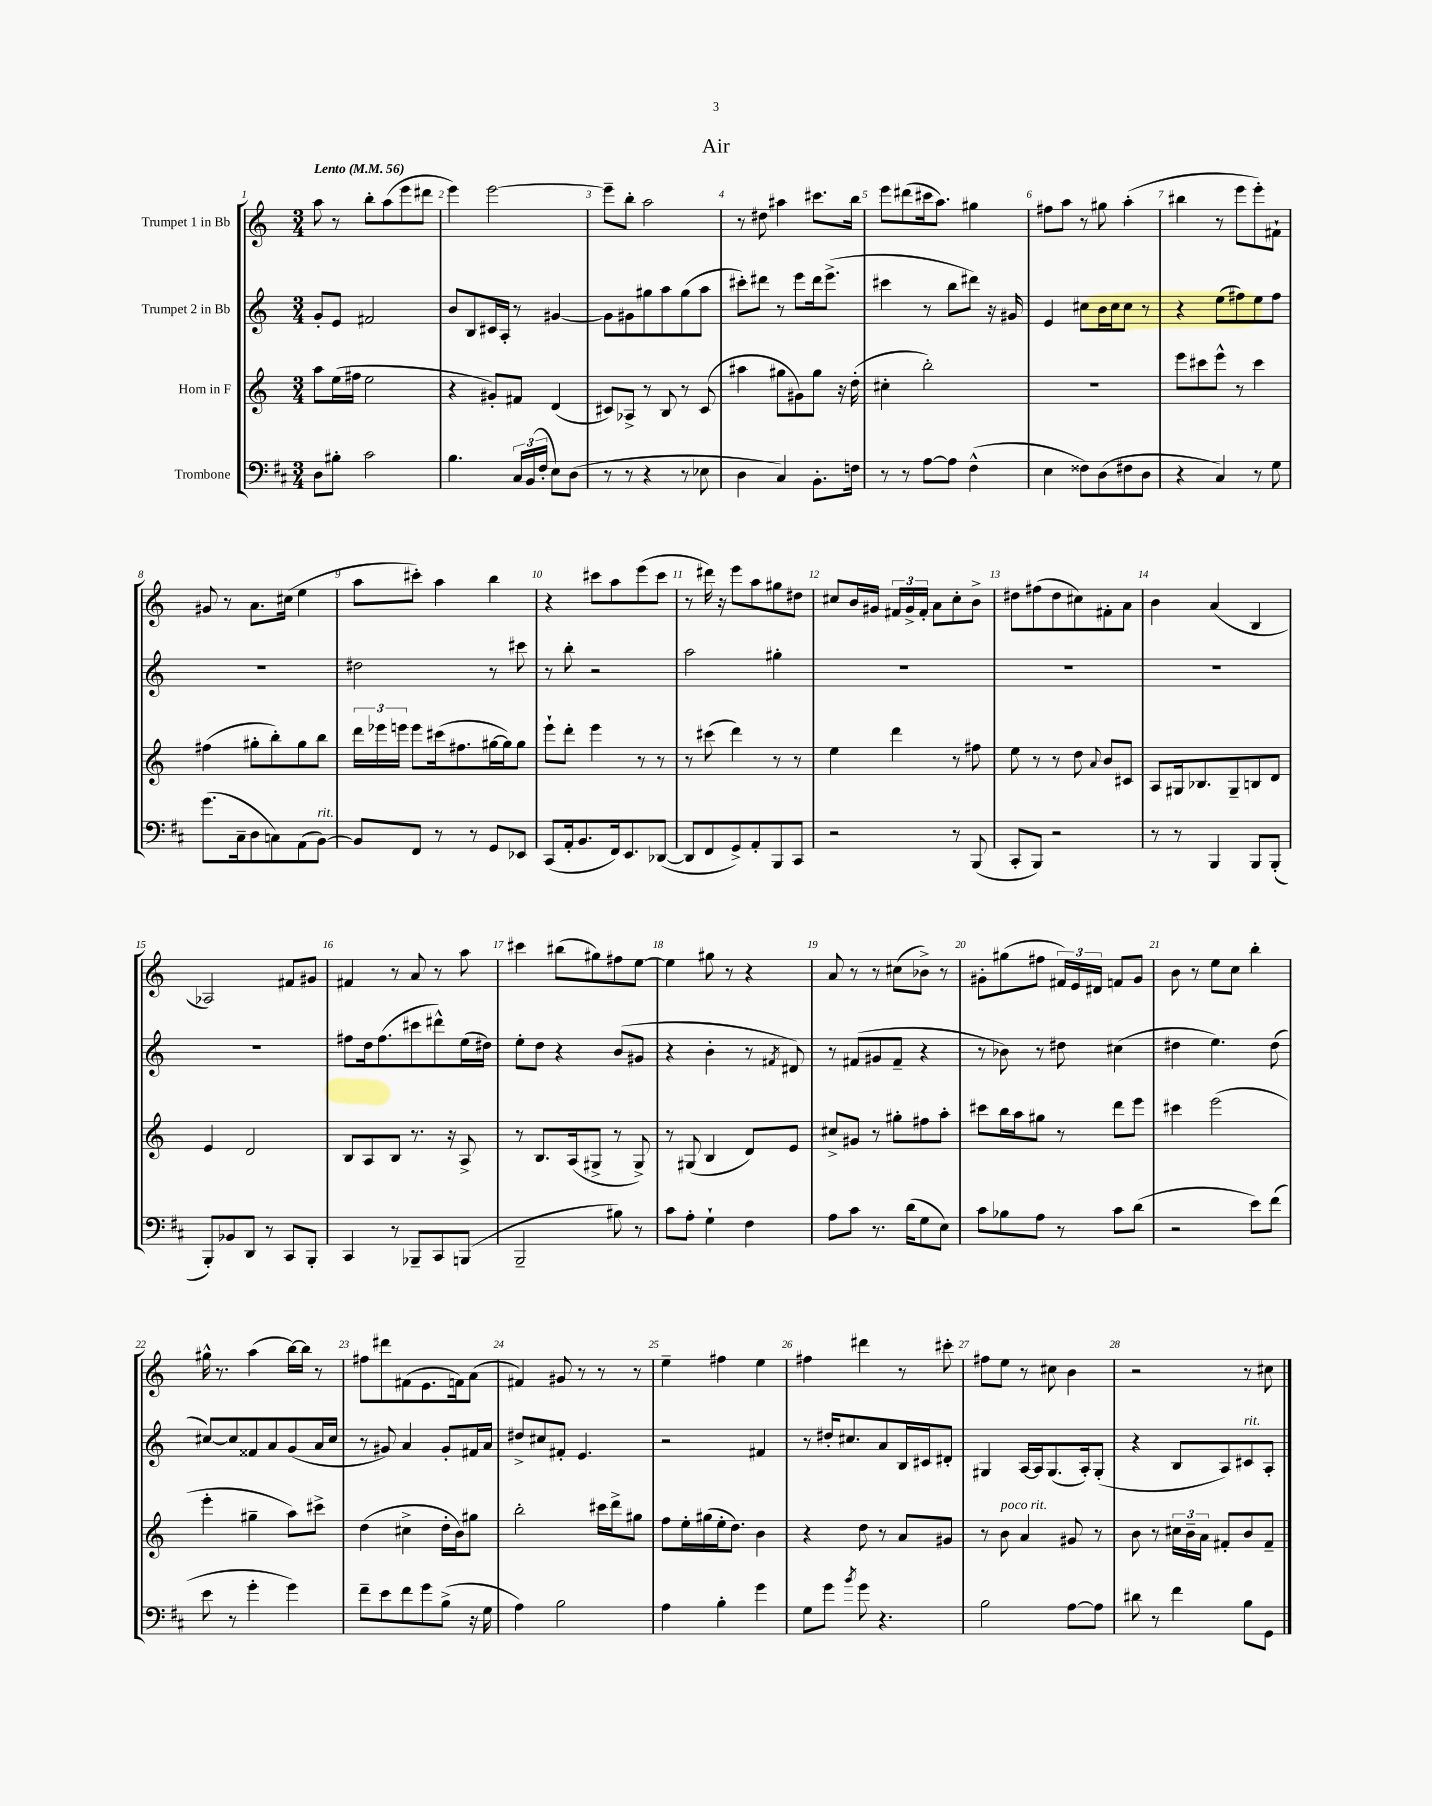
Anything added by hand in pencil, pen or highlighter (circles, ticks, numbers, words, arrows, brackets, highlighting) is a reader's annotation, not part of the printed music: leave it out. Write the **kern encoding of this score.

**kern	**kern	**kern	**kern
*part4	*part3	*part2	*part1
*staff4	*staff3	*staff2	*staff1
*I"Trombone	*I"Horn in F	*I"Trumpet 2 in Bb	*I"Trumpet 1 in Bb
*clefF4	*clefG2	*clefG2	*clefG2
*k[f#c#]	*k[]	*k[]	*k[]
*M3/4	*M3/4	*M3/4	*M3/4
*MM56	*MM56	*MM56	*MM56
=1	=1	=1	=1
!	!	!	!LO:TX:a:B:t=Lento
8D\L	8aa\L	8g'/L	8aa\
8B#X'\J	(16ee\L	8e/J	8r
.	16ff#X\JJ	.	.
2c#\	2ee\	2f#X/	8bb'\L
.	.	.	(8aa\
.	.	.	8eee\
.	.	.	8ddd#X\J
=2	=2	=2	=2
4.B\	4r	8b/L	4eee\)
.	.	8B/	.
.	8g#X'/L)	16c#X/L	[2eee\
.	.	16A'/JJ	.
24C#/LL	8f#X/J	8r	.
(24BB/	.	.	.
24F#'/JJ	.	.	.
8E\L)	(4d/	[4g#X/	.
(8D\J	.	.	.
=3	=3	=3	=3
8r	8c#X/L)	8g#\L]	8eee~\L]
8r	8A-X^/J	8g#X\	8bb'\J
4r	8r	8gg#X\	2aa\
.	8B/	8aa\	.
8r	8r	(8gg#\	.
8E-X\	(8c#/	8aa\J	.
=4	=4	=4	=4
4D\	4aa#X\	8ccc#X'\L)	8r
.	.	8ddd#X\J	8dd#X\
4C#/)	8gg#X\L	8r	4aa#X\
.	8g#X\)	8eee\L	.
8.BB'\L	8gg#\J	16ddd#\k	8.ccc#X\L
.	.	(8.eee^\J	.
.	16r	.	.
16Fn\Jk	(16dd'\	.	16bb\Jk
=5	=5	=5	=5
8r	4cc#X'\	4ccc#X\	8eee\L
8r	.	.	(8ddd#X\
[8A\L	2bb'\)	8r	16ccc#X\k
.	.	.	8.aa\J)
8A\J]	.	8bb\L	.
(4F#^^\	.	8ddd#X\J)	4gg#X\
.	.	16r	.
.	.	16g#X/	.
=6	=6	=6	=6
4E\	2.r	4e/	8ff#X\L
.	.	.	8aa\J
8F##X\L)	.	8cc#X\L	8r
(8D\	.	16b\L	8gg#X\
.	.	16cc#\J	.
8F#X\	.	8cc#\J	(4aa'\
8D\J	.	8r	.
=7	=7	=7	=7
4r	8eee\L	4r	4bb#X\
.	8ccc#X\	.	.
4C#/)	8eee^^\J	(8ee\L	8r
.	8r	8ff#X\)	8eee\L
8r	4ccc#\	8ee\	8eee'\)
8G\	.	8ff#\J	8f#X`\J
!!LO:LB:g=z
=8	=8	=8	=8
(8.g\L	(4ff#X\	2.r	8g#X/
.	.	.	8r
16C#~\k	.	.	.
8D\	8gg#X'\L	.	8.a\L
8Cn\)	8bb'\)	.	.
.	.	.	(16cc#X\Jk
(8AA\	8gg#\	.	4ee\
!LO:TX:a:i:t=rit.	!	!	!
[8BB\J)	8bb\J	.	.
=9	=9	=9	=9
8BB/L]	24ddd\LL	2dd#X\	8aa\L
.	24eee-X\	.	.
.	24eeen\JJ	.	.
8FF#/J	8eee\L	.	8ccc#X'\J)
8r	(16ccc#X\k	.	4aa\
.	8.ff#X\	.	.
8r	.	.	.
8GG/L	[16gg#X\L	8r	4bb\
.	16gg#\J])	.	.
8EE-X/J	8gg#\J	8ccc#X\	.
=10	=10	=10	=10
(8CC#/L	8eee`\L	8r	4r
16AA'/k	8ddd'\J	8bb'\	.
8.BB/	.	.	.
.	4eee\	2r	8ccc#X\L
16FF#/k)	.	.	8aa\
8.EE/	.	.	.
.	8r	.	(8eee\
([8DD-X/J	8r	.	8ccc#\J
=11	=11	=11	=11
8DD-/L]	8r	2aa\	8r
8FF#/	(8ccc#X\	.	16ddd#X\)
.	.	.	16r
8GG^/)	4ddd\)	.	8eee\L
8AA'/	.	.	8aa\
8BBB/	8r	4gg#X'\	8gg#X\
8CC#/J	8r	.	8dd#X\J
=12	=12	=12	=12
2r	4ee\	2.r	8cc#X/L
.	.	.	16b/L
.	.	.	16g#X/JJ
.	4ddd\	.	24f#X/LL
.	.	.	24g#^/
.	.	.	24f#'/JJ
.	.	.	8a\L
8r	8r	.	8cc#'\
(8BBB/	8ff#X\	.	8b^\J
=13	=13	=13	=13
8CC#'/L	8ee\	2.r	8dd#X\L
8BBB/J)	8r	.	(8ff#X\
2r	8r	.	8dd#\
.	8dd\	.	8cc#X\)
.	8qqa/	.	.
.	8b/L	.	8f#X'\
.	8c#X/J	.	8a\J
=14	=14	=14	=14
8r	8A/L	2.r	4b\
8r	16G#X/k	.	.
.	8.B-X/	.	.
4BBB/	.	.	(4a/
.	8G#~/	.	.
8BBB/L	8Bn/	.	4B/
(8BBB'/J	8d/J	.	.
!!LO:LB:g=z
=15	=15	=15	=15
8BBB'/L)	4e/	2.r	2A-X/)
8BB-X/	.	.	.
8DD/J	2d/	.	.
8r	.	.	.
8CC#/L	.	.	8f#X/L
8BBB'/J	.	.	8g#X/J
=16	=16	=16	=16
4CC#/	8B/L	8ff#X\L	4f#X/
.	8A/	16dd\k	.
.	.	(8.ff#\	.
8r	8B/J	.	8r
8BBB-X~/L	8.r	8ccc#X\	8a/
8CC#/	.	8ddd#X^^\)	8r
.	16r	.	.
(8BBBn/J	8A^/	(16ee\L	8aa\
.	.	16dd#X\JJ)	.
=17	=17	=17	=17
2BBB~/	8r	8ee'\L	4ccc#X\
.	8.B/L	8dd\J	.
.	.	4r	(8bb#X\L
.	(16A/k	.	.
.	8G#X^/J	.	8gg#X\)
8B#X\)	8r	(8b/L	8ff#X\
8r	8G#^/)	8g#X/J	[8ee\J
=18	=18	=18	=18
8c#\L	8r	4r	4ee\]
8A'\J	(8G#X/	.	.
4G`\	4B/	4b'\	8gg#X\
.	.	.	8r
4F#\	8d/L)	8r	4r
.	.	8qf#X/	.
.	8e/J	8d#X/)	.
=19	=19	=19	=19
8A\L	8cc#X^/L	8r	8a/
8c#\J	8g#X/J	(8f#X/L	8r
8.r	8r	8g#X/	8r
.	8gg#X'\L	8f#~/J	(8cc#X\L
(16d\KL	.	.	.
8G\	8ff#X\	4r	8b-X^\J)
8E\J)	8aa'\J	.	8r
=20	=20	=20	=20
8c#\L	8ccc#X\L	8r	8g#X'\L
8B-X\	16bb\L	8b-X\)	(8gg#X\
.	16aa\J	.	.
8A\J	8gg#X\J	8r	8ff#X\J
8r	8r	8dd#X\	24f#X/LL)
.	.	.	24e/
.	.	.	24d#X/JJ
8c#\L	8ddd\L	(4cc#X\	8fn/L
(8d\J	8eee\J	.	8g#/J
=21	=21	=21	=21
2r	4ccc#X\	4dd#X\	8b\
.	.	.	8r
.	(2eee\	4.ee\)	8ee\L
.	.	.	8cc\J
8e\L)	.	.	4bb'\
(8f#\J	.	(8dd#\	.
!!LO:LB:g=z
=22	=22	=22	=22
8e\	4eee'\	[8cc#X/L)	16gg#X^^\
.	.	.	8.r
8r	.	8cc#/]	.
4g'\	4gg#X~\	8f##X/	(4aa\
.	.	8a/	.
4g\)	8aa\L)	(8g/	[16bb\LL)
.	.	.	16bb\JJ]
.	8ccc#X^\J	16a/L	8r
.	.	16cc#/JJ	.
=23	=23	=23	=23
8f#~\L	(4dd\	8r	8ff#X\L
8e\	.	8g#X/)	8ddd#X\
8f#\	4cc#X^\	4a/	(8f#X\
8g\	.	.	8.e\
(8B^\J	16dd'\LL	8g#'/L	.
.	16b\J)	.	16fn\k)
16r	8gg#X\J	16f#X/L	(8a\J
16G\	.	16a/JJ	.
=24	=24	=24	=24
4A\)	2bb'\	8dd#X^/L	4f#X/)
.	.	8cc#X/	.
2B\	.	8f#X'/J	8g#X/
.	.	4.e/	8r
.	16ccc#X\LL	.	8r
.	16ddd^\J	.	.
.	8gg#X\J	.	8r
=25	=25	=25	=25
4A\	8ff\L	2r	4ee~\
.	16ee'\L	.	.
.	(16gg#X\	.	.
4B'\	16ee'\J	.	4ff#X\
.	8.dd\J)	.	.
4g\	4b\	4f#X/	4ee\
=26	=26	=26	=26
8G\L	4r	8r	4ff#X\
8g\J	.	16dd#X'/KL	.
.	.	8.cc#X/	.
8qb/	.	.	.
8g\	8dd\	.	4ddd#X\
4.r	8r	8a/	.
.	8a/L	16B/L	8r
.	.	16c#X/J	.
.	8g#X/J	8d#X'/J	8ccc#X'\
=27	=27	=27	=27
2B\	8r	4G#X/	8ff#X\L
!	!LO:TX:a:i:t=poco rit.	!	!
.	8b\	.	8ee\J
.	4a/	[16A/LL	8r
.	.	16A/J]	.
.	.	(8.G#/	8cc#X\
[8A\L	8g#X/	.	4b\
.	.	16A'/k)	.
8A\J]	8r	(8G#'/J	.
=28	=28	=28	=28
8d#X\	8b\	4r	2r
8r	8r	.	.
4f#\	24cc#X\LL	8B/L	.
.	24b~\	.	.
.	24a\JJ	.	.
.	8f#X'/L	8A/)	.
!	!	!LO:TX:a:i:t=rit.	!
8B\L	8b/	8c#X/	8r
8GG\J	8f#~/J	8A'/J	8cc#X\
==	==	==	==
*-	*-	*-	*-
